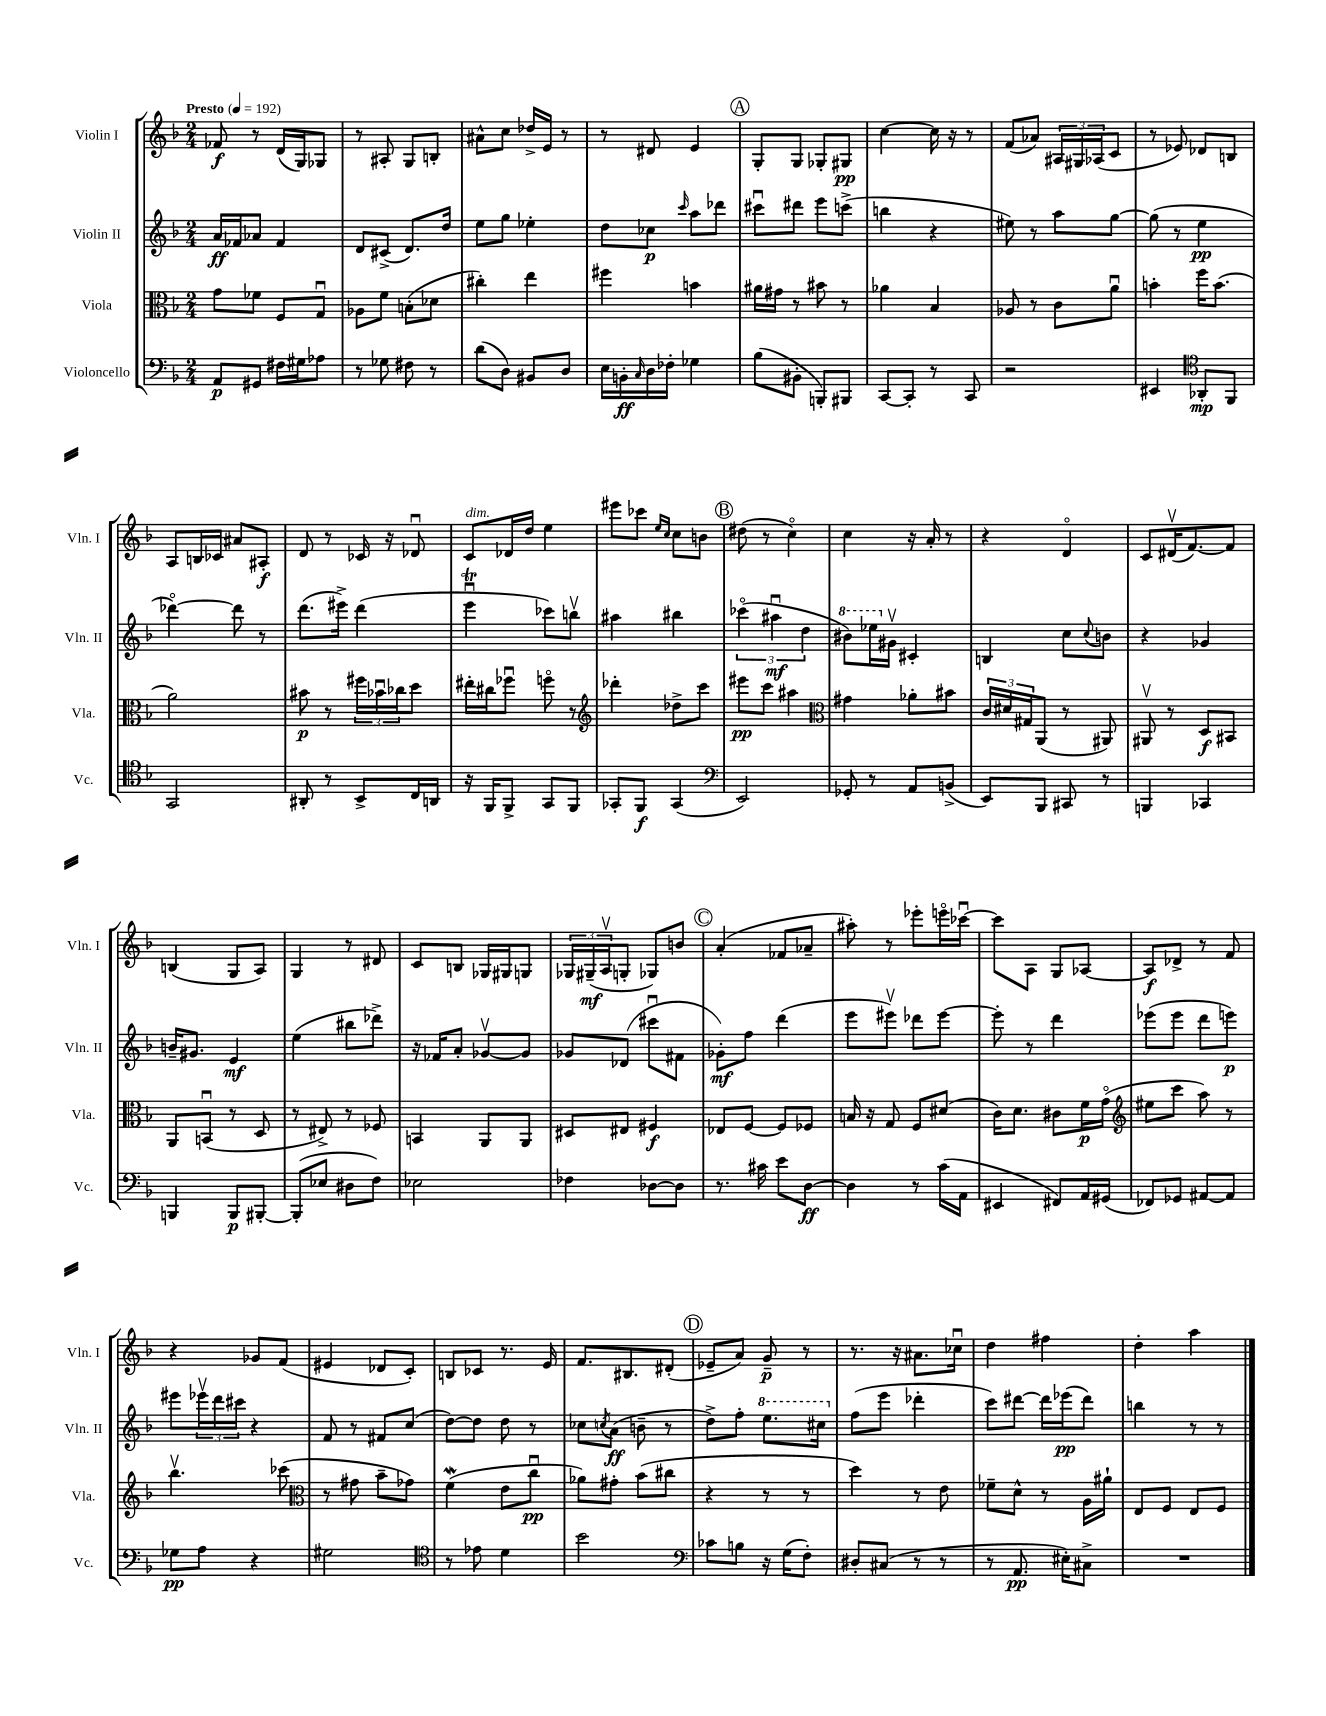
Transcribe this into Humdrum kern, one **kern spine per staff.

**kern	**kern	**kern	**kern
*staff4	*staff3	*staff2	*staff1
*clefF4	*clefC3	*clefG2	*clefG2
*k[b-]	*k[b-]	*k[b-]	*k[b-]
*M2/4	*M2/4	*M2/4	*M2/4
*MM192	*MM192	*MM192	*MM192
8AA/L	8g\L	16a/LL	8f-/
.	.	16f-/J	.
8GG#/J	8f-\J	8a-/J	8r
16F#\LL	8F/L	4f-/	(16d/LL
16G#\J	.	.	16G/J)
8A-\J	8Gu/J	.	8G-/J
=	=	=	=
8r	8A-\L	8d/L	8r
8G-\	8f\J	(8c#^/J	8A#'/
8F#\	(8B'\L	8.d/L)	8G/L
8r	8d-\J	.	8B'/J
.	.	16dd/Jk	.
=	=	=	=
(8d\L	4cc#'\)	8ee\L	8a#^^\L
8D\J)	.	8gg\J	8cc\J
8BB#/L	4ee\	4ee-'\	16dd-^/LL
.	.	.	16e/JJ
8D/J	.	.	8r
=	=	=	=
16E\LL	4ff#\	8dd\L	8r
16BB'\	.	.	.
16qqC/	.	.	.
16D\	.	8cc-\J	8d#/
16F-'\JJ	.	.	.
.	.	16qqccc/	.
4G-\	4b\	8aa\L	4e/
.	.	8ddd-\J	.
=	=	=	=
(8B-\L	16a#\LL	8ccc#u\L	8G'/L
.	16g#\JJ	.	.
8BB#'\J	8r	8ddd#\J	8G/J
8BBB'/L)	8b#\	8eee\L	8G-'/L
8BBB#/J	8r	(8ccc^\J	8G#/J
=	=	=	=
[8CC/L	4a-\	4bb\	[4cc\
8CC'/]J	.	.	.
8r	4B-/	4r	16cc\]
.	.	.	16r
8CC/	.	.	8r
=	=	=	=
2r	8A-/	8ee#\)	(8f/L
.	8r	8r	8a-/J)
.	8c\L	8aa\L	24A#/LL
.	.	.	24G#/
.	.	.	(24A-/J
.	8au\J	[8gg\J	8c/J
=	=	=	=
4EE#/	4b'\	(8gg\]	8r
.	.	8r	8e-/)
*clefC4	*	*	*
8AA-'/L	16ff\LK	4ee\	8d-/L
.	(8.b\J	.	.
8FF/J	.	.	8B/J
=	=	=	=
2GG/	2a\)	[4ddd-o\)	8A/L
.	.	.	16B/L
.	.	.	16c-/JJ
.	.	8ddd-\]	8a#/L
.	.	8r	8A#'/J
=	=	=	=
8AA#'/	8b#\	(8.ddd\L	8d/
8r	8r	.	8r
.	.	16eee#^\Jk)	.
8BB-^/L	24ff#\LL	(4ddd\	16c-/
.	24b-u\	.	.
.	.	.	16r
.	24cc-\J	.	.
16C/L	8dd\J	.	8d-u/
16AA/JJ	.	.	.
=	=	=	=
16r	16ee#'\LL	4eeeu\	8c/L
16FF/LK	16cc#\J	.	.
8FF^/J	8ff-u\J	.	16d-/L
.	.	.	16dd/JJ
8GG/L	8ffo\	8ccc-\L)	4ee\
8FF/J	8r	8bbv\J	.
=	=	=	=
*	*clefG2	*	*
8GG-'/L	4ddd-'\	4aa#\	8eee#\L
8FF/J	.	.	8ccc-\J
.	.	.	16qqee/LL
.	.	.	16qqcc/JJ
(4GG-/	8dd-^\L	4bb#\	8cc\L
.	8ccc\J	.	8b\J
=	=	=	=
*clefF4	*	*	*
2EE/)	8eee#\L	(6ccc-o\	(8dd#\
.	8ccc\J	.	8r
.	.	6aa#u\	.
.	4aa#\	.	4cco\)
.	.	6dd\	.
=	=	=	=
*	*clefC3	*	*
8GG-'/	4g#\	8bb#\L)	4cc\
8r	.	16eee-\L	.
.	.	16g#v\JJ	.
8AA/L	8a-'\L	4c#'/	16r
.	.	.	16a'/
(8BB^/J	8b#\J	.	8r
=	=	=	=
8EE/L)	24c/LL	4B/	4r
.	24d#/	.	.
.	24G#/J	.	.
8BBB-/J	(8AA/J	.	.
8CC#/	8r	8cc\L	4do/
.	.	8qqcc/	.
8r	8AA#/)	8b\J	.
=	=	=	=
4BBB/	8AA#v/	4r	8c/L
.	8r	.	(16d#v/K
.	.	.	[8.f/)
4CC-/	8D/L	4g-/	.
.	8BB#/J	.	8f/]J
=	=	=	=
4BBB/	8AA/L	16b~/LK	(4B/
.	.	8.g#/J	.
.	(8BBu/J	.	.
8BBB/L	8r	4e/	8G/L
[8BBB#'/J	8D/	.	8A/J)
=	=	=	=
(8BBB#'/]L	8r	(4ee\	4G/
8E-/J	8E#^/)	.	.
8D#\L	8r	8bb#\L	8r
8F\J)	8F-/	8ddd-^\J)	8d#/
=	=	=	=
2E-\	4BB/	16r	8c/L
.	.	16f-/LK	.
.	.	8a'/J	8B/J
.	8AA/L	[8g-v/L	16G-/LL
.	.	.	16G#/J
.	8AA/J	8g-/]J	8G/J
=	=	=	=
4F-\	8D#/L	8g-/L	24G-/LL
.	.	.	(24G#~/
.	.	.	24Av/J
.	8E#/J	(8d-/J	8G'/J
[8D-\L	4F#/	8ccc#u\L	8G-/L)
8D-\]J	.	8f#\J	8b/J
=	=	=	=
8.r	8E-/L	8g-'\L)	(4a'/
.	[8F/J	8ff\J	.
16c#\	.	.	.
8e\L	8F/]L	(4ddd\	8f-/L
[8D\J	8F-/J	.	8a-~/J
=	=	=	=
4D\]	16B/	8eee\L	8aa#'\)
.	16r	.	.
.	8G/	8eee#v\J)	8r
8r	8F/L	8ddd-\L	8eee-'\L
(16c\LL	(8d#/J	[8eee#\J	16eeeo\L
16AA\JJ	.	.	[16ccc-u\JJ
=	=	=	=
4EE#/	16c\LK)	8eee#'\]	8ccc-\]L
.	8.d\J	.	.
.	.	8r	8A\J
8FF#/L)	8c#\L	4ddd\	8G/L
16AA/L	16f\L	.	[8A-/J
(16GG#/JJ	(16go\JJ	.	.
=	=	=	=
*	*clefG2	*	*
8FF-/L)	8ee#\L	(8eee-\L	8A-/]L
8GG-/J	8ccc\J	8eee-\J	8d-^/J
[8AA#/L	8aa\)	8ddd\L	8r
8AA#/]J	8r	8eee\J)	8f/
=	=	=	=
8G-\L	4.bb-v\	8eee#\L	4r
8A\J	.	24eee-v\L	.
.	.	24ddd\	.
.	.	24ccc#\JJ	.
4r	.	4r	8g-/L
.	(8ccc-\	.	(8f/J
=	=	=	=
*	*clefC3	*	*
2G#\	8r	8f/	4e#/
.	8g#\	8r	.
.	8b-~\L	8f#/L	8d-/L
.	8g-\J)	(8cc/J	8c'/J)
=	=	=	=
*clefC4	*	*	*
8r	(4f\	[8dd\L)	8B/L
8e-\	.	8dd\]J	8c-/J
4d\	8e\L	8dd\	8.r
.	8ccu\J	8r	.
.	.	.	16e/
=	=	=	=
2b-\	8a-\L)	8cc-\L	8.f/L
.	.	8qcc/	.
.	8g#'\J	(8a\J	.
.	.	.	8.B#/
.	(8b-\L	8b~\	.
.	8cc#\J	8r	(8d#'/J
=	=	=	=
*clefF4	*	*	*
8c-\L	4r	8dd^\L)	8e-~/L
8B\J	.	8ff'\J	8a/J)
16r	8r	8.eee\L	8g~/
(16G\LK	.	.	.
8F'\J)	8r	.	8r
.	.	16ccc#\Jk	.
=	=	=	=
8D#'/L	4dd\)	(8ff\L	8.r
(8C#/J	.	8eee\J	.
.	.	.	16r
8r	8r	4ddd-'\	8.a#\L
8r	8e\	.	.
.	.	.	16cc-u\Jk
=	=	=	=
8r	8f-~\L	8ccc\L)	4dd\
8.AA/	8d^^\J	[8ddd#\J	.
.	8r	16ddd#\]LL	4ff#\
16E#'\LK)	.	(16eee-\J	.
8C#^\J	16A\LL	8ddd#\J)	.
.	16a#`\JJ	.	.
=	=	=	=
2r	8E/L	4bb\	4dd'\
.	8F/J	.	.
.	8E/L	8r	4aa\
.	8F/J	8r	.
==	==	==	==
*-	*-	*-	*-
